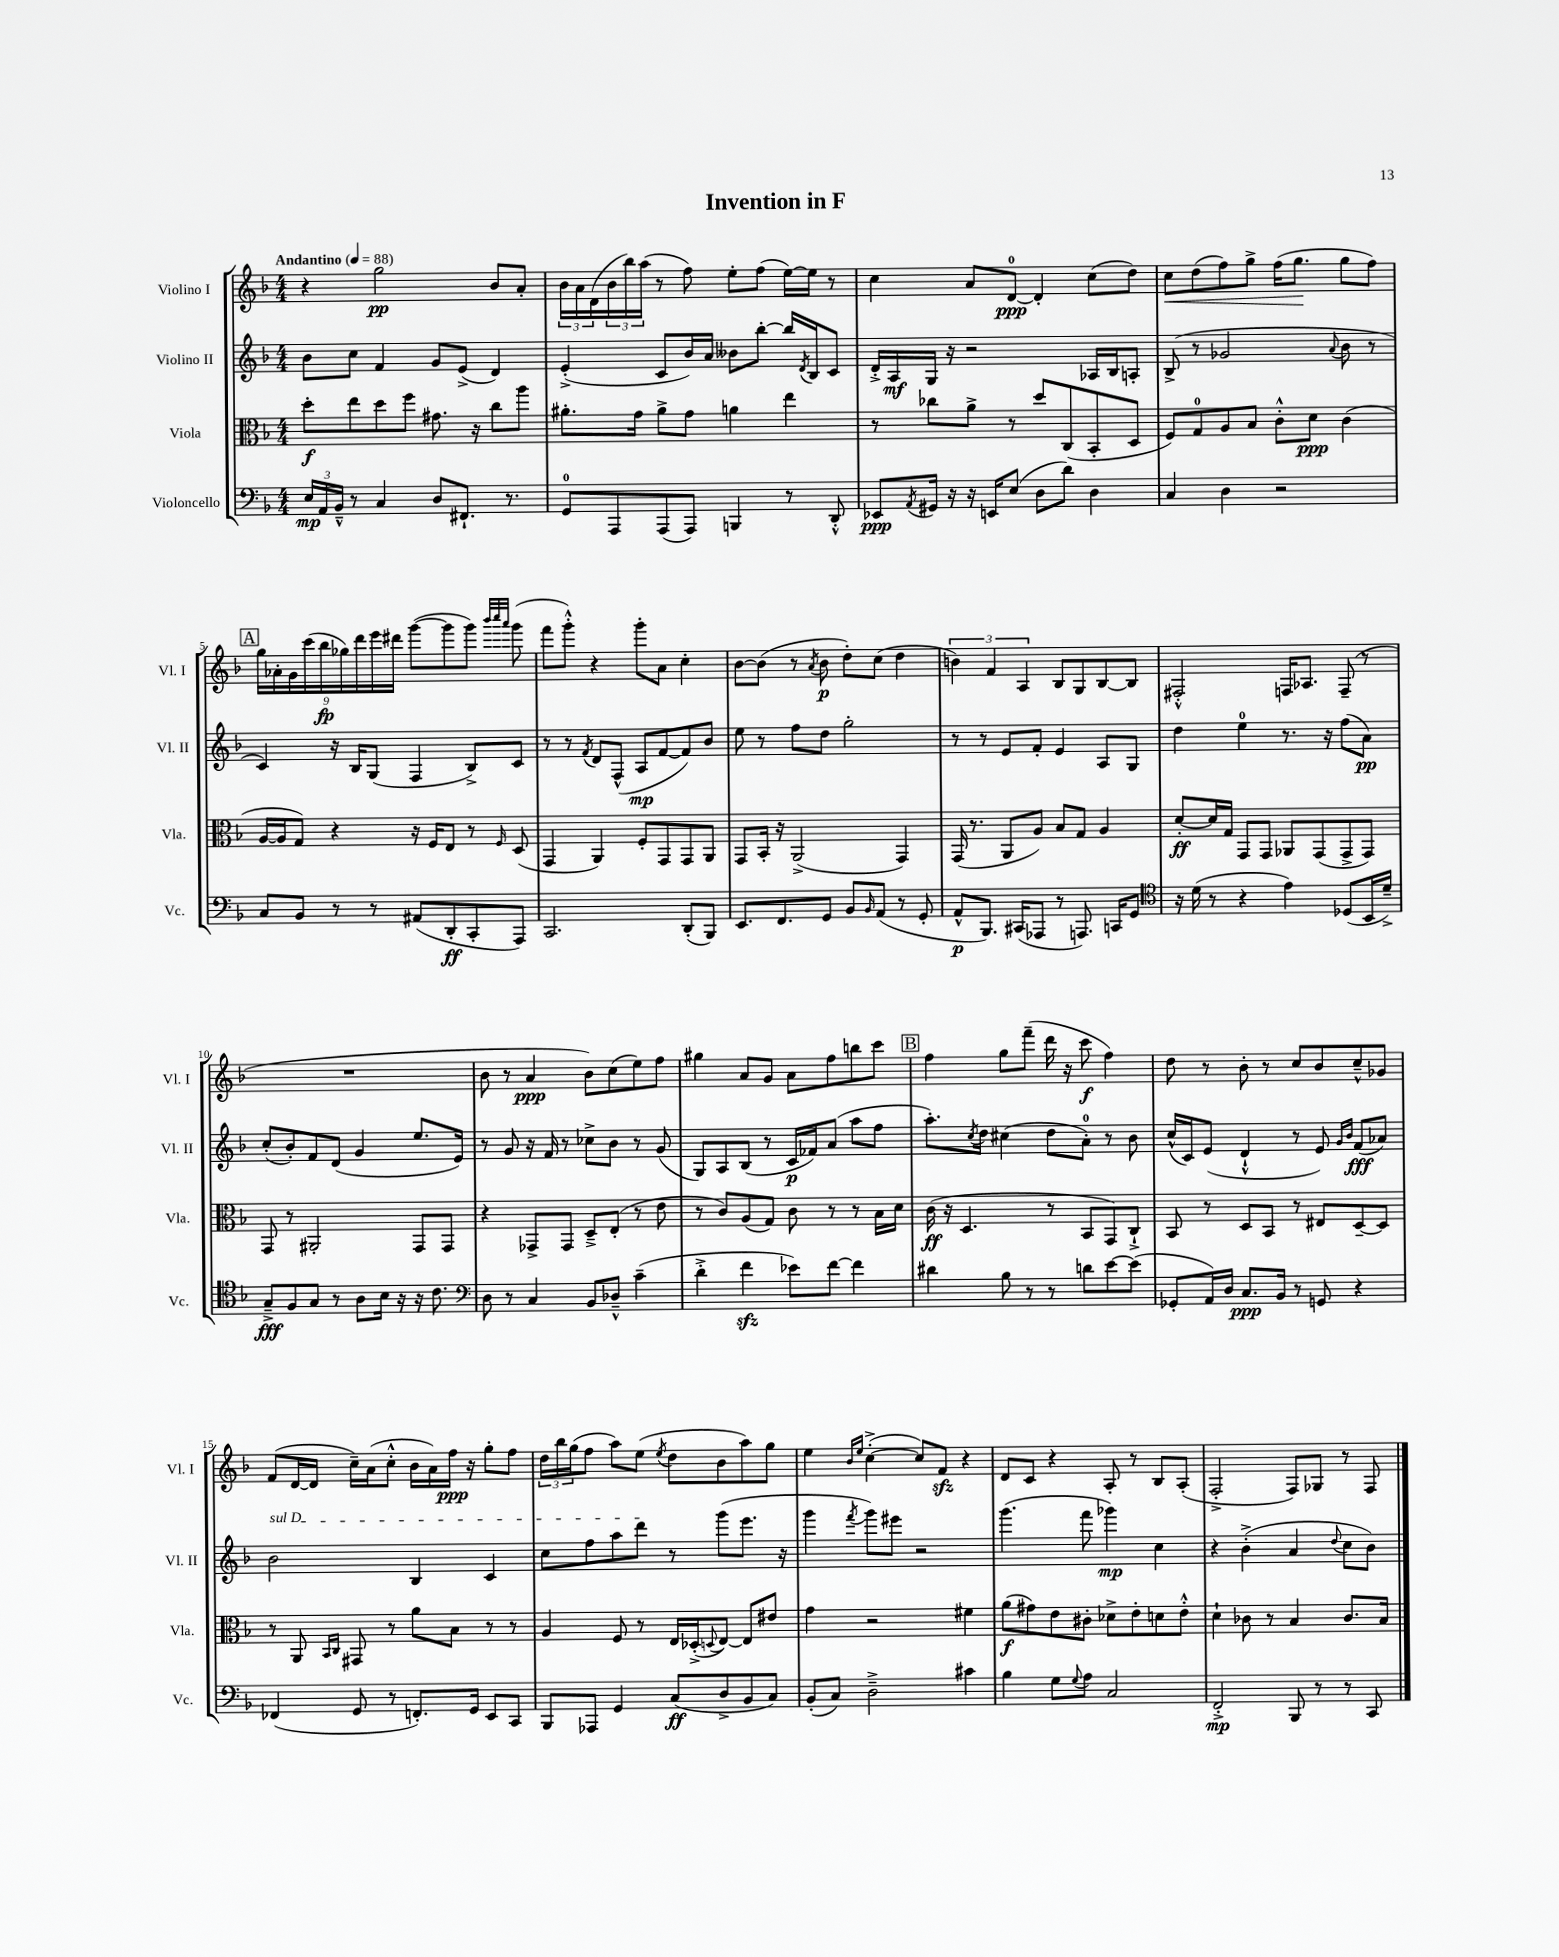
\header { title = "Invention in F" }
<<
\new StaffGroup <<
\new Staff = "s0" \with { instrumentName = "Violino I" shortInstrumentName = "Vl. I" } {
    \clef treble \key f \major \numericTimeSignature \time 4/4 \tempo "Andantino" 4 = 88
    r4 g''2\pp bes'8 a'8-. |
    \tuplet 3/2 { bes'16 a'16 d'16( } \tuplet 3/2 { bes'16 bes''16) a''16( } r8 f''8) e''8-. f''8( e''16~) e''16 r8 |
    c''4 a'8 d'8-0~\ppp d'4-. c''8( d''8) |
    c''8\< d''8( f''8) g''8-> f''16( g''8.\! g''8 f''8) |
    \mark \markup { \box "A" } \tuplet 9/8 { g''16 aes'16-. g'16 c'''16( bes''16\fp ges''16) d'''16 e'''16 dis'''16 } g'''8~( g'''8 g'''8) \grace { bes'''32 c''''32 a'''32 } g'''8( |
    f'''8 g'''8-.-^) r4 g'''8-. a'8 c''4-. |
    bes'8~ bes'8( r8 \acciaccatura { a'8 } bes'8\p d''8-.) c''8( d''4 |
    \tuplet 3/2 { b'4) f'4 a4 } bes8 g8 bes8~ bes8 |
    fis2-.-^ f16 aes8. f8--( r8 |
    R1 |
    bes'8 r8 a'4\ppp bes'8) c''8( e''8) f''8 |
    gis''4 a'8 g'8 a'8 f''8 b''8 c'''8 |
    \mark \markup { \box "B" } f''4 g''8 f'''8--( d'''16 r16 c'''8\f f''4) |
    d''8 r8 bes'8-. r8 c''8 bes'8 c''8---^ ges'8 |
    f'8( d'16~ d'16 c''16--) a'16( c''8-.-^ bes'16 a'16) f''16\ppp r16 g''8-. f''8 |
    \tuplet 3/2 { d''16 bes''16 g''16( } f''8 a''8) e''8( \acciaccatura { e''8 } d''8 bes'8 a''8) g''8 |
    e''4 \grace { bes'16 e''16 } c''4~-.->( c''8) f'8\sfz r4 |
    d'8 c'8 r4 a8-. r8 bes8 a8-.( |
    f2-.-> f8) ges8 r8 f8 \bar "|." |
}
\new Staff = "s1" \with { instrumentName = "Violino II" shortInstrumentName = "Vl. II" } {
    \clef treble \key f \major \numericTimeSignature \time 4/4
    bes'8 c''8 f'4 g'8 e'8->( d'4) |
    e'4-.->( c'8 bes'16) a'16 beses'8 bes''8~-. bes''16 \acciaccatura { d'8 } bes16 c'8 |
    d'16-.-> a16\mf g16 r16 r2 aes16 bes16 a8-. |
    bes8->( r8 ges'2 \appoggiatura { a'8 } bes'8 r8 |
    \mark \markup { \box "A" } c'4) r16 bes16 g8( f4 bes8->) c'8 |
    r8 r8 \acciaccatura { f'8 } d'8 f8-^( a8\mp f'8~ f'8) bes'8 |
    e''8 r8 f''8 d''8 g''2-. |
    r8 r8 e'8 f'8-. e'4 a8 g8 |
    d''4 e''4-0 r8. r16 f''8( a'8\pp) |
    c''8-.( bes'8-.) f'8 d'8( g'4 e''8. e'16) |
    r8 g'8 r16 f'16 r8 ces''8-> bes'8 r8 g'8( |
    g8) a8 bes8( r8 c'16\p fes'16) a'8( a''8 f''8 |
    \mark \markup { \box "B" } a''8.-.) \acciaccatura { c''8 } d''16 cis''4( d''8 a'8-0-.) r8 bes'8 |
    c''16-^( c'16) e'8( d'4-!-^ r8 e'8) \grace { g'16 bes'16 } f'8\fff( aes'8) |
    \once \override TextSpanner.bound-details.left.text = \markup { \italic "sul D" } bes'2\startTextSpan bes4 c'4 |
    c''8 f''8 a''8 d'''8\stopTextSpan r8 g'''8( e'''8. r16 |
    g'''4 \acciaccatura { f'''8 } g'''8) eis'''8 r2 |
    g'''4.( f'''8 ges'''4\mp) c''4 |
    r4 bes'4-.->( a'4 \appoggiatura { d''8 } c''8 bes'8) \bar "|." |
}
\new Staff = "s2" \with { instrumentName = "Viola" shortInstrumentName = "Vla." } {
    \clef alto \key f \major \numericTimeSignature \time 4/4
    d''8-.\f e''8 d''8 f''8 gis'8. r16 c''8 a''8 |
    ais'8.-. g'16 ais'8-> g'8 a'4 e''4 |
    r8 ces''8 a'8-> r8 d''8 c8( bes,8-. d8 |
    f8) g8-0 a8 bes8 c'8-.-^ d'8\ppp c'4( |
    \mark \markup { \box "A" } a16~ a16 g8) r4 r16 f16 e8 r8 \grace { f16 } d8( |
    g,4 a,4) f8-. g,8 g,8 a,8 |
    g,8 bes,16-. r16 a,2->( g,4) |
    g,16( r8. a,8 a8) bes8 g8 a4 |
    d'8~-.\ff d'16 g16 g,8 g,8 aes,8 g,8( g,8-> g,8) |
    g,8 r8 ais,2-. g,8 g,8 |
    r4 ges,8-> ges,8 d8---> e8-.( r8 e'8 |
    r8 c'8) a8( g8) c'8 r8 r8 bes16 d'16 |
    \mark \markup { \box "B" } c'16\ff( r16 d4. r8 bes,8 g,8) c8-!-> |
    bes,8 r8 d8 bes,8 r8 eis8 d8~-- d8 |
    r8 a,8 \grace { bes,16 c16 } gis,8 r8 a'8 bes8 r8 r8 |
    a4 f8 r8 e16 des16-.->( \appoggiatura { d8 } e8~) e8 eis'8 |
    g'4 r2 fis'4 |
    a'8\f( gis'8) e'8 cis'8-. des'8-> e'8-. d'8 e'8-.-^ |
    d'4-! ces'8 r8 bes4 ces'8. bes16 \bar "|." |
}
\new Staff = "s3" \with { instrumentName = "Violoncello" shortInstrumentName = "Vc." } {
    \clef bass \key f \major \numericTimeSignature \time 4/4
    \tuplet 3/2 { e16\mp a,16 bes,16---^ } r8 c4 d8 fis,8.-! r8. |
    g,8-0 a,,8 a,,8( a,,8) b,,4 r8 d,8-.-^ |
    ees,8\ppp \acciaccatura { a,8 } gis,16 r16 r16 e,16 e8( d8 d'8) d4 |
    c4 d4 r2 |
    \mark \markup { \box "A" } c8 bes,8 r8 r8 ais,8( d,8-.\ff c,8-. a,,8) |
    c,2. d,8-.( bes,,8) |
    e,8. f,8. g,8 bes,8 \grace { bes,16 } a,8( r8 g,8-. |
    a,8-^\p bes,,8.) cis,16( aes,,8 r8 a,,8.) c,16 g,8 |
    \clef tenor r16 d'16( r8 r4 e'4) des8( bes,16 d'16--->) |
    g8--->\fff f8 g8 r8 a8 bes16 r16 r16 c'8. |
    \clef bass d8 r8 c4 bes,8 des8---^ c'4--( |
    d'4-.-> f'4\sfz ees'8) f'8~ f'4 |
    \mark \markup { \box "B" } dis'4 bes8 r8 r8 d'8 e'8~ e'8( |
    ges,8-. a,16) d16 c8.\ppp bes,16 r8 g,8 r4 |
    fes,4( g,8 r8 f,8.-.) g,16 e,8 c,8 |
    bes,,8 aes,,8 g,4 c8\ff( d8-> bes,8 c8) |
    bes,8-.( c8) d2---> cis'4 |
    bes4 g8 \appoggiatura { g8 } a8 c2 |
    f,2-.->\mp bes,,8 r8 r8 c,8 \bar "|." |
}
>>
>>
